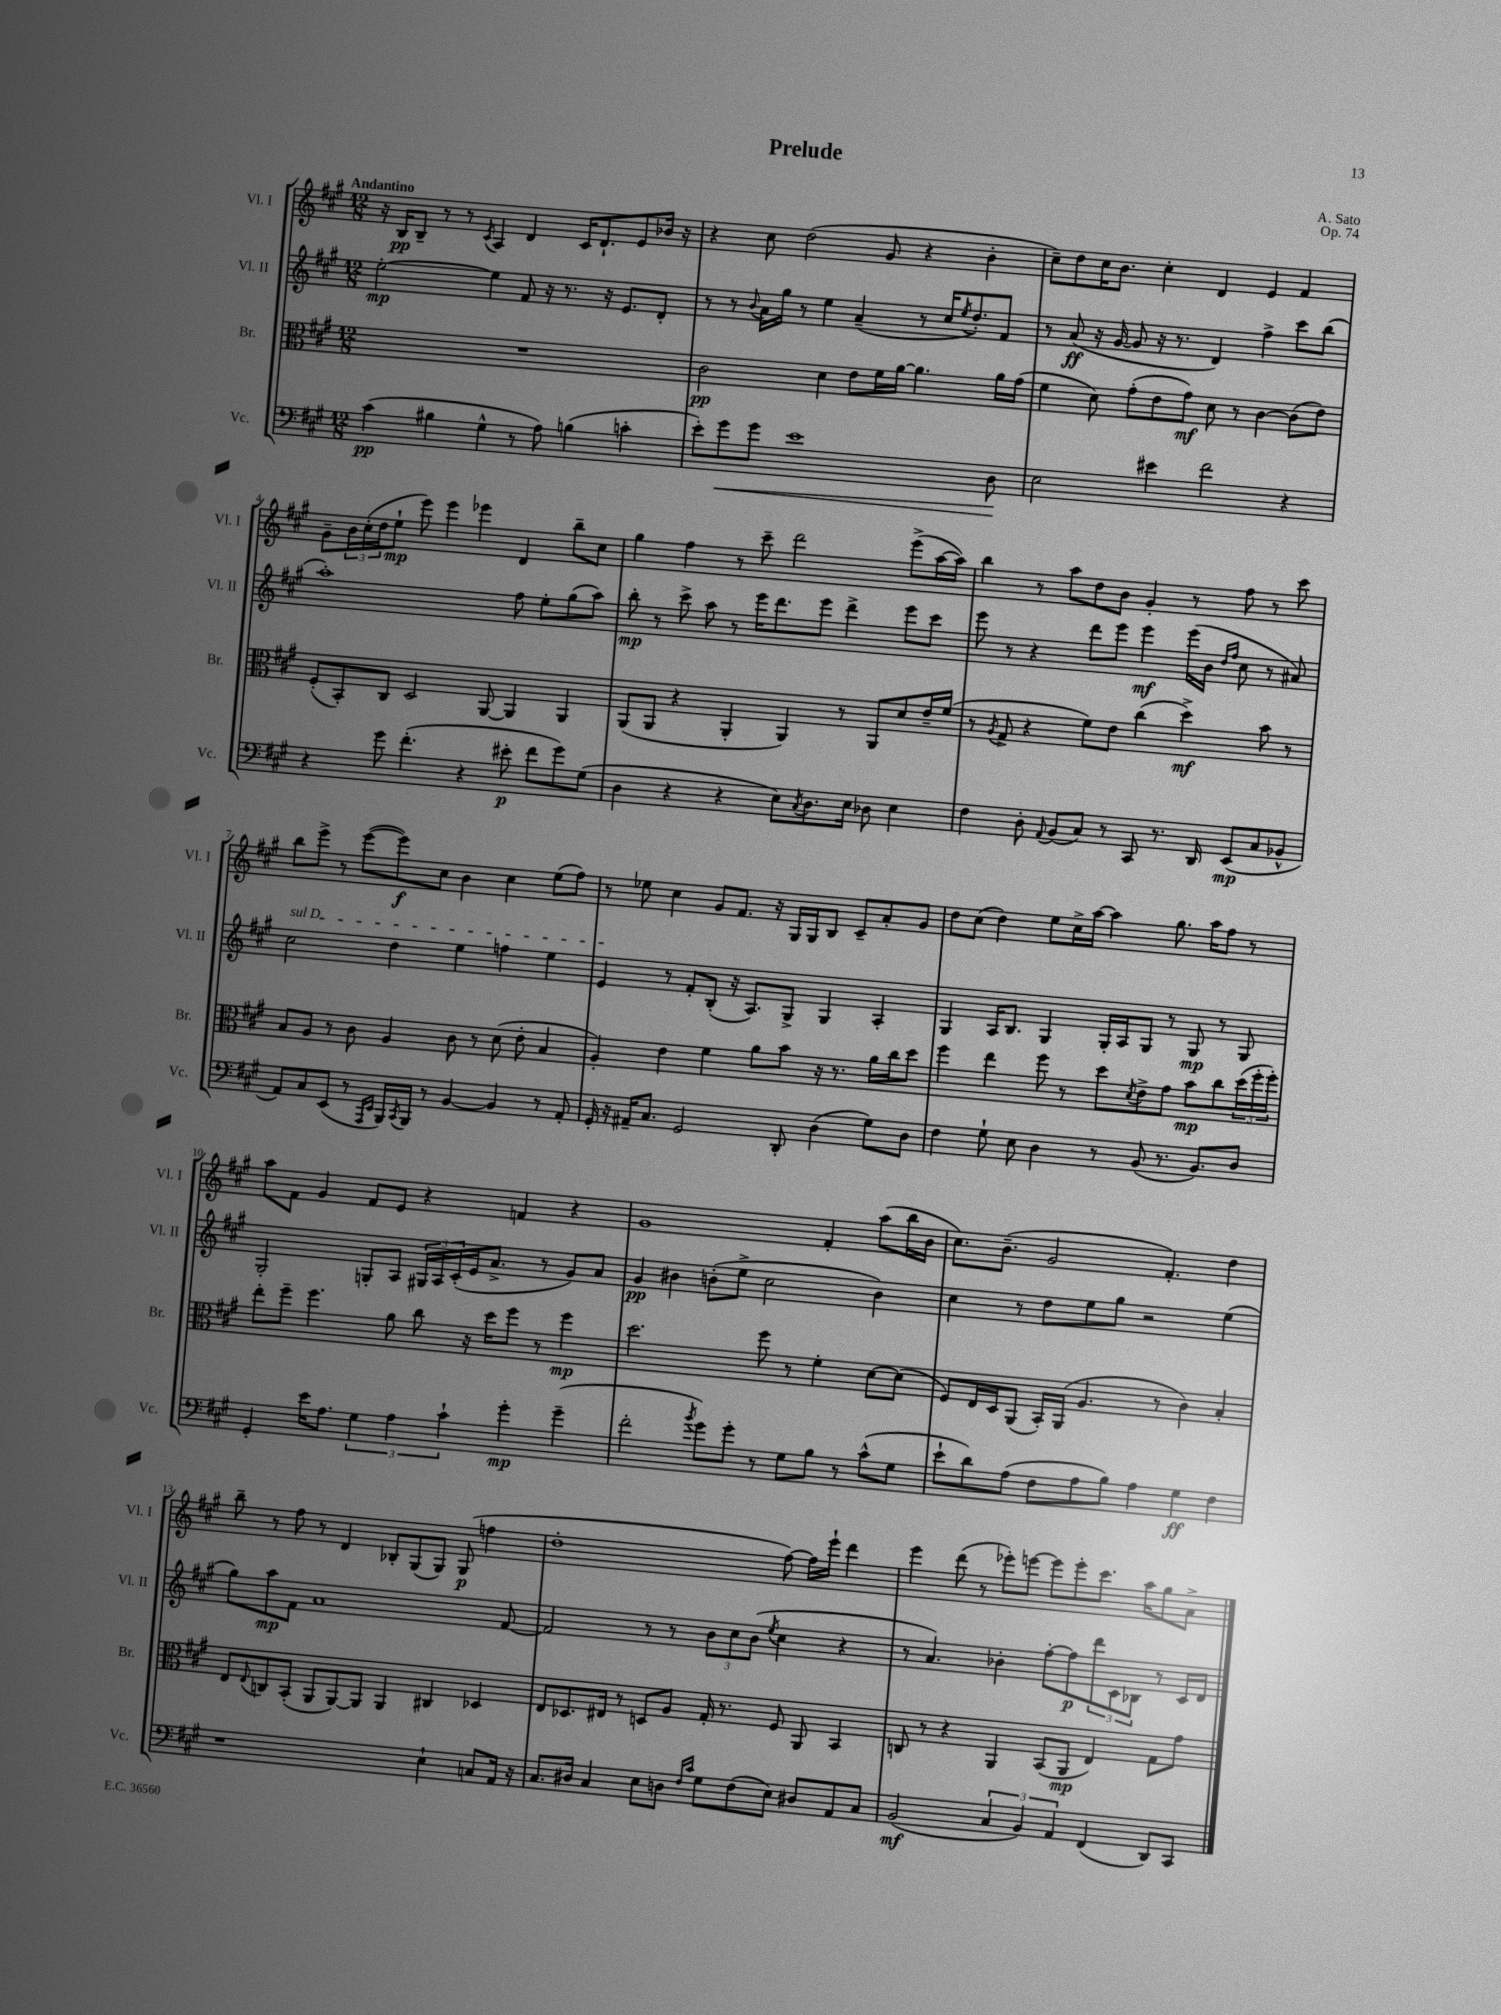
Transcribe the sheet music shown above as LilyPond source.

\header { title = "Prelude" composer = "A. Sato" opus = "Op. 74" }
<<
\new StaffGroup <<
\new Staff = "s0" \with { instrumentName = "Vl. I" shortInstrumentName = "Vl. I" } {
    \clef treble \key a \major \numericTimeSignature \time 12/8 \tempo "Andantino"
    r16 b16\pp b8-- r8 r8 \acciaccatura { cis'8 } a4 d'4 cis'16 d'8.-! e'8 bes'16 r16 |
    r4 cis''8 d''2( gis'8 r4 b'4-. |
    cis''8--) d''8 cis''16 b'8. cis''4-. d'4 e'4 fis'4 |
    gis'8-- \tuplet 3/2 { b'16 cis''16-.( d''16 } e''8-!\mp e'''8) e'''4 ees'''4 d'4 b''8-- cis''8 |
    gis''4 fis''4 r8 cis'''8-- d'''2 e'''8->( a''16~ a''16) |
    b''4 r8 a''8 d''8 b'8 gis'4-. r8 fis''8 r8 cis'''8 |
    b''8 e'''8-> r8 e'''8~( e'''8\f) cis''8 b'4 cis''4 e''8( fis''8) |
    r8 ees''8 cis''4 gis'8 fis'8. r16 gis16 gis16 b8 cis'8-- a'8-. gis'8 |
    d''8 cis''8( d''4) e''8 cis''16-> a''16~ a''4 gis''8. a''16 fis''8 r8 |
    a''8 fis'8 gis'4 fis'8 e'8 r4 f'4 r4 |
    gis'1 fis'4-. a''8( b''16 b'16 |
    cis''8.) b'8.--( gis'2 fis'4.-.) d''4 |
    b''8-- r8 fis''8 r8 d'4 bes8-. gis8( gis8) gis8\p( f''4 |
    d''1-. fis''8~) fis''16 e'''16-! d'''4 |
    e'''4 d'''8( r8 ees'''8-.) e'''8~ e'''8 e'''8-. cis'''8. a''16 gis''8 a'8-> \bar "|." |
}
\new Staff = "s1" \with { instrumentName = "Vl. II" shortInstrumentName = "Vl. II" } {
    \clef treble \key a \major \numericTimeSignature \time 12/8
    e''2~-.\mp e''4 fis'8 r16 r8. r16 e'8. d'8-. |
    r8 r8 \appoggiatura { b'8 } a'16 gis''16 r8 e''4 a'4--( r8 cis''16 \acciaccatura { e''8 } d''8.-.) fis'8 |
    r8 a'8\ff( r16 gis'16~ gis'8 r16 r8. d'4) fis''4-> cis'''8 b''8( |
    a''1-.) fis''8 e''8-. gis''8( a''8) |
    b''8-.\mp r8 cis'''8-> a''8 r8 e'''16 d'''8. e'''8 d'''4-> e'''8 cis'''8 |
    e'''8 r8 r4 d'''8 e'''8 e'''4\mf e'''16( b'16 \grace { d''16 fis''16 } cis''8 r8 ais'8) |
    \once \override TextSpanner.bound-details.left.text = \markup { \italic "sul D" } cis''2\startTextSpan d''4 e''4 f''4 e''4 |
    e'4\stopTextSpan r8 fis'8-. b8-.( r16 a8.) gis8-> gis4 a4-. |
    gis4 a16 b8. gis4 gis16-. a16 gis8 r8 gis8\mp r8 gis8 |
    gis2-. g8-. a8 \tuplet 3/2 { gis16 a16 cis'16-.( } e'16 a'8.-> r8 gis'8) a'8 |
    gis'4\pp bis'4 b'8-.( e''8-> cis''2 b'4) |
    cis''4 r8 d''8 e''8 gis''8 r2 e''4( |
    gis''8) a''8\mp fis'8 a'1 fis'8~ |
    fis'2 r8 r8 \tuplet 3/2 { b'8 cis''8 b'8( } \acciaccatura { e''8 } cis''4 r4 |
    r8 a'4.) bes'4-. fis''8~-. fis''8\p \tuplet 3/2 { d'''8 cis'8 bes8 } r8 cis'16 d'16 \bar "|." |
}
\new Staff = "s2" \with { instrumentName = "Br." shortInstrumentName = "Br." } {
    \clef alto \key a \major \numericTimeSignature \time 12/8
    R1. |
    cis'2\pp d'4 e'8 fis'16 a'16~ a'4. a'16 gis'16( |
    fis'4 d'8) gis'8-.( e'8 gis'8\mf) d'8 r8 cis'4~ cis'8( e'8) |
    fis8-.( b,8-.) cis8 d2 a,8~ a,4 a,4 |
    a,8( a,8 r4 a,4-. a,4) r8 a,8 d'8 e'16-- fis'16( |
    r8 \acciaccatura { a8 } gis8-> r4 fis'8) e'8 cis''4( d''4->\mf) b'8 r8 |
    b8 a8 r8 cis'8 a4 cis'8 r8 d'8( e'8-. b4 |
    a4-.) e'4 fis'4 a'8 b'8 r16 r8. a'16 cis''16 d''8 |
    fis''4 e''4 fis''8 r8 d''8 \acciaccatura { d'8 } e'8-> gis'8 b'8\mp cis''8 \tuplet 3/2 { d''16( fis''16-. fis''16-.) } |
    e''8-. fis''8-- fis''4. a'8 cis''8 r16 d''16 fis''8 r8 fis''4\mp |
    d''2. fis''8 r8 fis'4-. d'8~ d'8( |
    fis8) e16 d16 a,8( b,16-.) a,16( a4. r8 cis'4) b4-. |
    e8 \appoggiatura { e8 } c8 b,8-.( a,8 a,8~) a,8 a,4 cis4 des4 |
    e8 des8. eis16 r8 d8 a8 gis16-. r8. fis8 a,8 b,4 |
    c8 r8 r4 a,4 b,8( a,8\mp e4) gis8 gis'8 \bar "|." |
}
\new Staff = "s3" \with { instrumentName = "Vc." shortInstrumentName = "Vc." } {
    \clef bass \key a \major \numericTimeSignature \time 12/8
    cis'4\pp( bis4 gis4-^ r8 a8) b4( c'4-. |
    e'8-.) gis'8\< gis'8 e'1 d8\! |
    e2 eis'4 fis'2 r4 |
    r4 gis'8 fis'4.-.( r4 eis'8-.\p fis'8 gis'8) gis8( |
    d4 r4 r4 e8) \acciaccatura { cis8 } d8. e16 des8 e4 |
    fis4 d8-. \appoggiatura { a,8 } b,8( cis8) r8 cis,8 r8. d,16 e,8\mp( cis8 bes,8-^ |
    a,8) cis8 e,8( r8 \grace { a,,16 e,16 } b,,16) \acciaccatura { cis,8 } b,,16 r8 b,4~ b,4 r8 a,8-. |
    gis,16-. r16 ais,16-- cis8. gis,2 d,8-. d4( gis8) d8 |
    fis4 gis8-! e8 d4 r8 b,8( r8. b,8.) d8 |
    gis,4-. e'16 a8. \tuplet 3/2 { gis4 a4 cis'4-! } gis'4-.\mp gis'4--( |
    fis'2-. \acciaccatura { b'8 } gis'8) gis'8-. r8 gis8 b8 r8 cis'8-^( gis8 |
    e'8-! d'8) a8( fis8 a8 b8) a4 gis4\ff fis4 |
    r1 e4-! c8 a,16 r16 |
    cis8. dis16 cis4 e8 d8 \grace { fis16 cis'16 } gis8 fis8( e8) dis8 a,8 cis8 |
    b,2\mf( \tuplet 3/2 { cis4 b,4) a,4 } fis,4( d,8) cis,8 \bar "|." |
}
>>
>>
